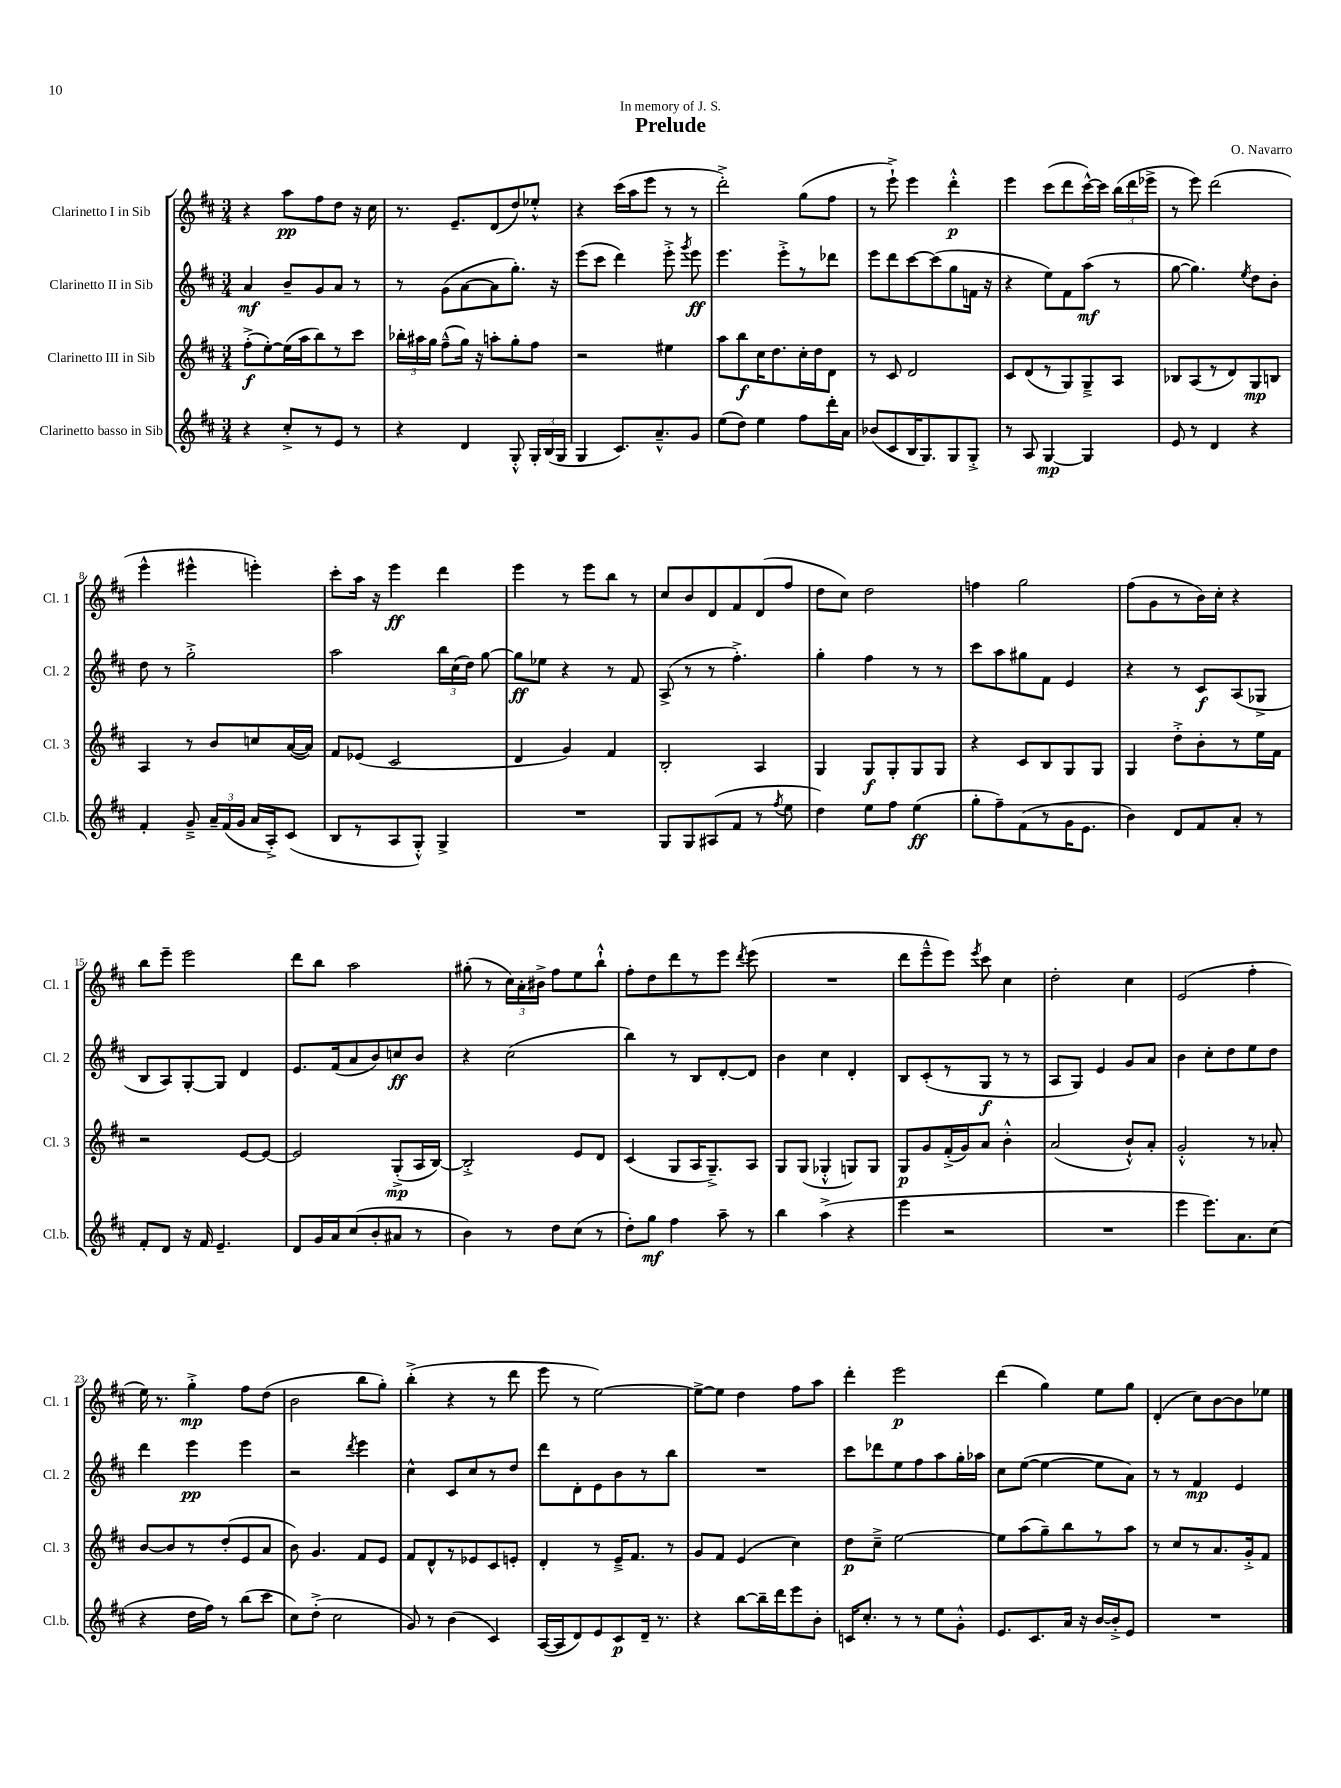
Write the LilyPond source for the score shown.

\header { title = "Prelude" composer = "O. Navarro" dedication = "In memory of J. S." }
<<
\new StaffGroup <<
\new Staff = "s0" \with { instrumentName = "Clarinetto I in Sib" shortInstrumentName = "Cl. 1" } {
    \clef treble \key d \major \numericTimeSignature \time 3/4
    \autoBeamOff r4 a''8[\pp fis''8 d''8] r16 cis''16 |
    r8. e'8.[-- d'8( d''8) ees''8]-.-^ |
    r4 cis'''16[( a''16 e'''8] r8 r8 |
    d'''2-.->) g''8[( fis''8] |
    r8 e'''8-!->) e'''4 d'''4-.-^\p |
    e'''4 cis'''8[( d'''8 cis'''16~-^) cis'''16] \tuplet 3/2 { b''16[( d'''16 ees'''16]-> } |
    r8 e'''8) d'''2( |
    e'''4-^ eis'''4-^ e'''4-.) |
    cis'''8[-. a''16] r16 e'''4\ff d'''4 |
    e'''4 r8 e'''8[ b''8] r8 |
    cis''8[ b'8 d'8 fis'8 d'8( fis''8] |
    d''8[ cis''8]) d''2 |
    f''4 g''2 |
    fis''8[( g'8 r8 b'16) cis''16]-. r4 |
    b''8[ e'''8]-- e'''2 |
    d'''8[ b''8] a''2 |
    gis''8-.( r8 \tuplet 3/2 { cis''16[) a'16-. bis'16]-> } fis''8[ e''8 b''8]-!-^ |
    fis''8[-. d''8 d'''8 r8 e'''8] \acciaccatura { d'''8 } e'''8( |
    R2. |
    d'''8[ e'''8---^ e'''8]) \acciaccatura { e'''8 } cis'''8 cis''4 |
    d''2-. cis''4 |
    e'2( fis''4-. |
    e''16) r8. g''4-.->\mp fis''8[ d''8]( |
    b'2 b''8[ g''8]-.) |
    b''4-.->( r4 r8 d'''8 |
    e'''8 r8 e''2~) |
    e''8[~-> e''8] d''4 fis''8[ a''8] |
    d'''4-. e'''2\p |
    d'''4( g''4) e''8[ g''8] |
    d'4-.( cis''8[) b'8~ b'8 ees''8] \bar "|." |
}
\new Staff = "s1" \with { instrumentName = "Clarinetto II in Sib" shortInstrumentName = "Cl. 2" } {
    \clef treble \key d \major \numericTimeSignature \time 3/4
    \autoBeamOff a'4\mf b'8[-- g'8 a'8] r8 |
    r8 g'8[( a'8~ a'8 g''8.]-.) r16 |
    e'''8[( cis'''8] d'''4) e'''8-.-> \acciaccatura { g'''8 } e'''8\ff |
    e'''4. e'''8[-.-> r8 des'''8] |
    e'''8[ d'''8 cis'''8~ cis'''8( g''8 f'16] r16 |
    r4 e''8[) fis'8 a''8]\mf( r8 |
    g''8~ g''4.) \acciaccatura { e''8 } d''8[ b'8]-. |
    d''8 r8 g''2-.-> |
    a''2 \tuplet 3/2 { b''16[ cis''16( d''16]) } g''8~ |
    g''8[\ff ees''8] r4 r8 fis'8 |
    a8->( r8 r8 fis''4.-.->) |
    g''4-. fis''4 r8 r8 |
    cis'''8[ a''8 gis''8 fis'8] e'4 |
    r4 r8 cis'8[\f a8( ges8]-> |
    b8[ a8) g8~-. g8] d'4 |
    e'8.[ fis'16( a'8 b'8) c''8\ff b'8] |
    r4 cis''2( |
    b''4) r8 b8[ d'8~-. d'8] |
    b'4 cis''4 d'4-. |
    b8[ cis'8-.( r8 g8]\f r8 r8 |
    a8[ g8]) e'4 g'8[ a'8] |
    b'4 cis''8[-. d''8 e''8 d''8] |
    d'''4 e'''4\pp e'''4 |
    r2 \acciaccatura { d'''8 } e'''4 |
    cis''4-^ cis'8[ cis''8 r8 d''8] |
    d'''8[ d'8-. e'8 b'8 r8 b''8] |
    R2. |
    cis'''8[ des'''8 e''8 fis''8 a''8 g''16-. aes''16] |
    cis''8[ e''8]~( e''4~ e''8[ a'8]) |
    r8 r8 fis'4\mp e'4 \bar "|." |
}
\new Staff = "s2" \with { instrumentName = "Clarinetto III in Sib" shortInstrumentName = "Cl. 3" } {
    \clef treble \key d \major \numericTimeSignature \time 3/4
    \autoBeamOff fis''8[-.->\f( e''8~-.) e''16( a''16 b''8) r8 cis'''8] |
    \tuplet 3/2 { bes''16[-. ais''16 g''16] } fis''8[---^( g''16]) r16 a''8[-. g''8-. fis''8] |
    r2 eis''4 |
    a''8[ b''8\f cis''16 d''8. cis''16-. d''16 d'8] |
    r8 cis'8 d'2 |
    cis'8[ d'8( r8 g8) g8---> a8] |
    bes8[ a8( r8 d'8) g8\mp b8] |
    a4 r8 b'8[ c''8 a'16~( a'16]) |
    fis'8[ ees'8]( cis'2 |
    d'4 g'4) fis'4 |
    b2-. a4 |
    g4 g8[\f g8-. g8 g8] |
    r4 cis'8[ b8 g8 g8] |
    g4 d''8[-.-> b'8-. r8 e''16 fis'16] |
    r2 e'8[~ e'8]~ |
    e'2 g8[-.->\mp( a16 b16]~) |
    b2-.-> e'8[ d'8] |
    cis'4( g8[ a16 g8.--->) a8] |
    g8[ g8]( ges4-.-^ g8[) g8] |
    g8[\p g'8 fis'16-.->( g'16) a'8] b'4-.-^ |
    a'2( b'8[-!-^) a'8]-. |
    g'2-.-^ r8 aes'8-. |
    b'8[~ b'8 r8 d''8-.( e'8 a'8] |
    b'8) g'4. fis'8[ e'8] |
    fis'8[ d'8-^ r8 ees'8 cis'8 e'8]-. |
    d'4-. r8 e'16[---> fis'8.] r8 |
    g'8[ fis'8] e'4( cis''4) |
    d''8[\p cis''8]---> e''2~ |
    e''8[ a''8( g''8--) b''8 r8 a''8] |
    r8 cis''8[ r8 a'8. g'16-.-> fis'8] \bar "|." |
}
\new Staff = "s3" \with { instrumentName = "Clarinetto basso in Sib" shortInstrumentName = "Cl.b." } {
    \clef treble \key d \major \numericTimeSignature \time 3/4
    \autoBeamOff r4 cis''8[-.-> r8 e'8] r8 |
    r4 d'4 g8-.-^ \tuplet 3/2 { g16[-. b16( g16] } |
    g4 cis'8.[) a'8.---^ g'8] |
    e''8[( d''8]) e''4 fis''8[ d'''16-. a'16] |
    bes'8[( cis'8 b16 g8.) g8 g8]-.-> |
    r8 a8 g4~\mp g4 |
    e'8 r8 d'4 r4 |
    fis'4-. g'8---> \tuplet 3/2 { a'16[-- fis'16( g'16] } a'16[ a16-.->) cis'8]( |
    b8[ r8 a8 g8]-.-^) g4-> |
    R2. |
    g8[ g8 ais8( fis'8] r8 \acciaccatura { fis''8 } e''8 |
    d''4) e''8[ fis''8] e''4\ff( |
    g''8[-. fis''8--) fis'8( r8 g'16 e'8.] |
    b'4) d'8[ fis'8 a'8]-. r8 |
    fis'8[-. d'8] r16 fis'16 e'4.-- |
    d'8[ g'16 a'16 cis''8( b'8-. ais'8] r8 |
    b'4) r8 d''8[ cis''8]( r8 |
    d''8[-.) g''8]\mf fis''4 a''8-- r8 |
    b''4 a''4->( r4 |
    e'''4 r2 |
    R2. |
    e'''4 e'''8.[) a'8. cis''8]( |
    r4 d''16[ fis''16]) r8 b''8[( cis'''8] |
    cis''8[) d''8]-.->( cis''2 |
    g'8) r8 b'4( cis'4) |
    a16[~( a16 d'8) e'8 cis'8\p d'16]-- r8. |
    r4 b''8[~ b''16-- d'''16 e'''8 b'8]-. |
    c'16[ cis''8.]-. r8 r8 e''8[ g'8]-.-^ |
    e'8.[ cis'8. a'16] r16 b'16[~ b'16-.-> e'8] |
    R2. \bar "|." |
}
>>
>>
